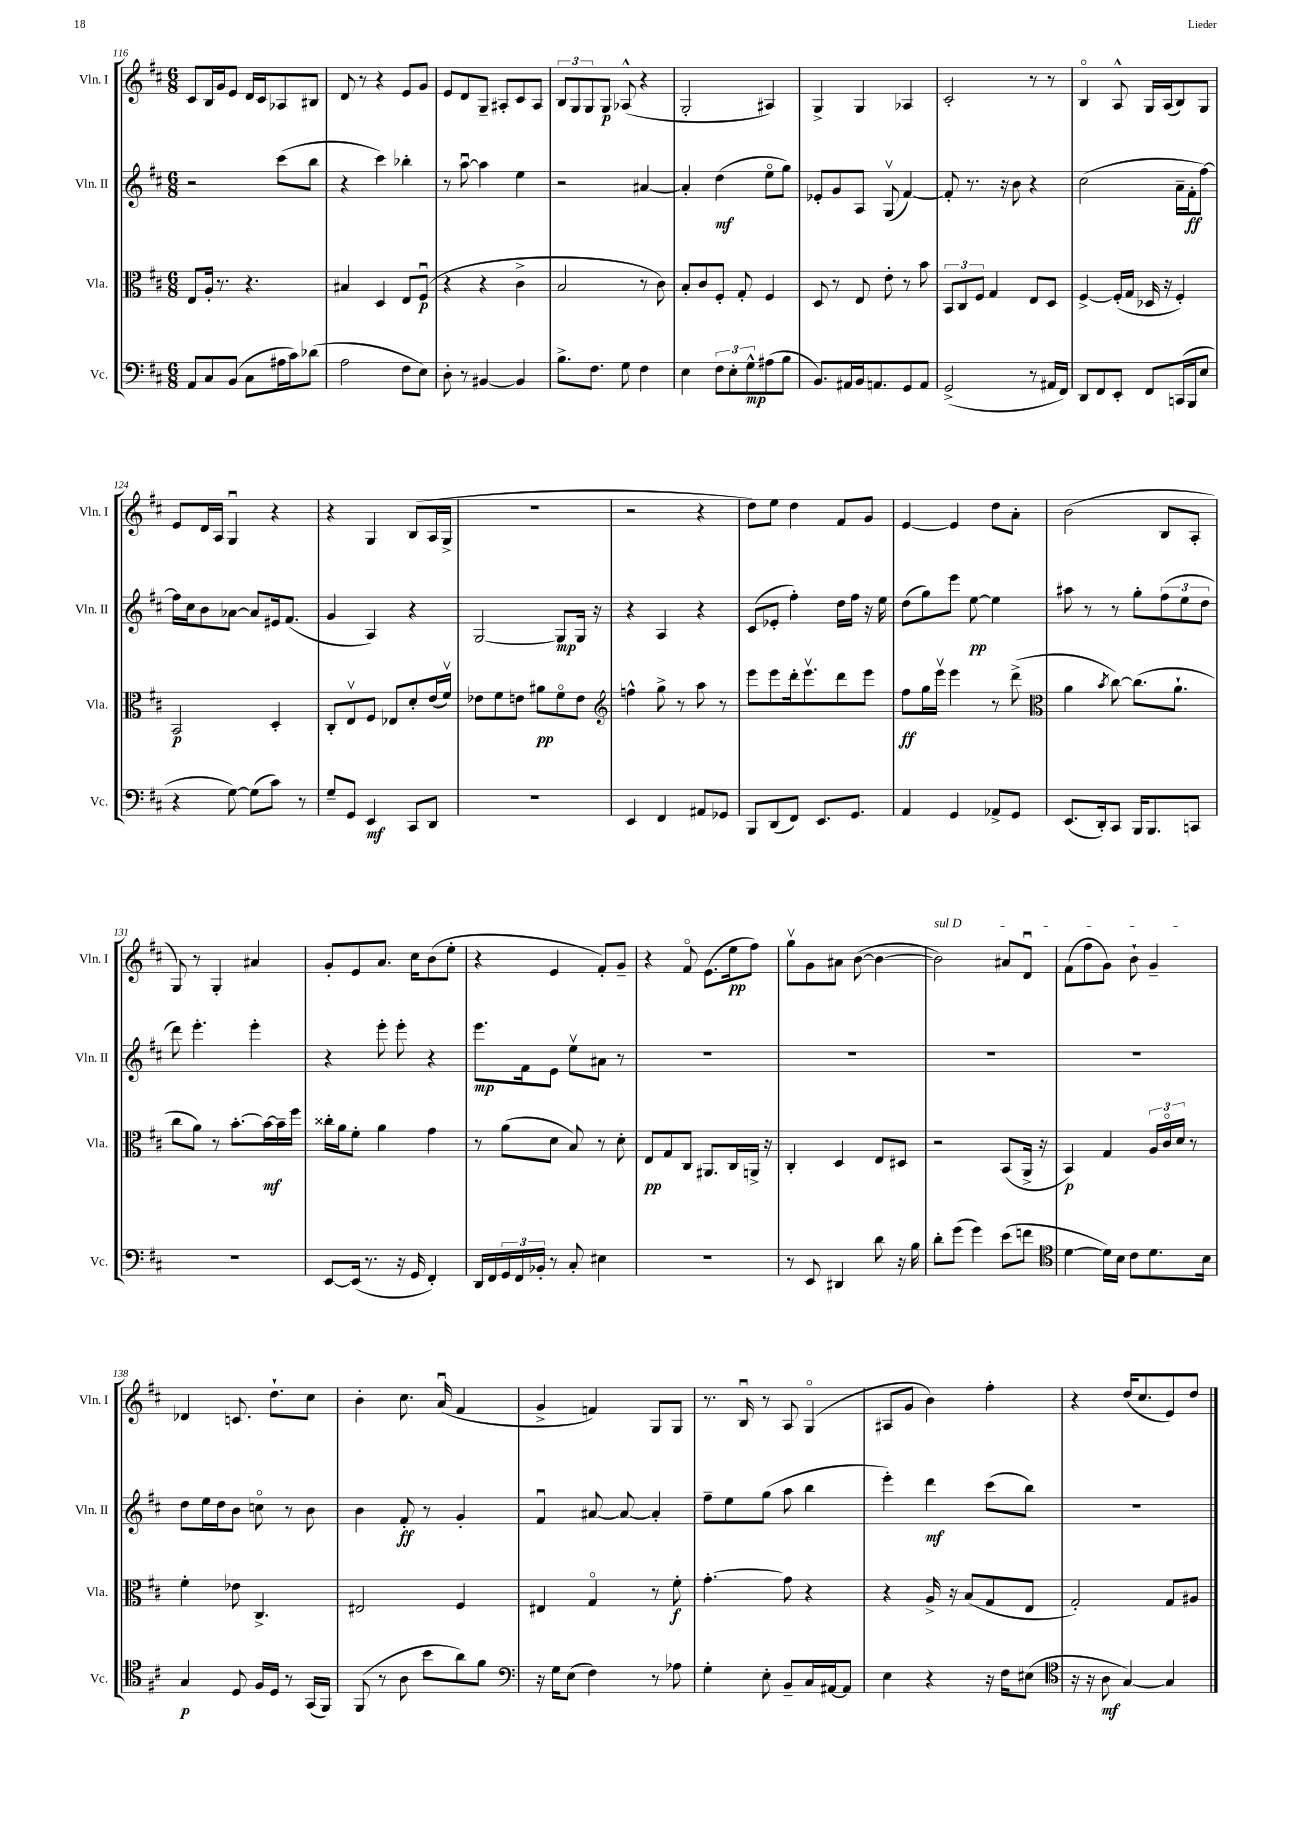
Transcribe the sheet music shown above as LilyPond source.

<<
\new StaffGroup <<
\new Staff = "s0" \with { instrumentName = "Vln. I" shortInstrumentName = "Vln. I" } {
    \clef treble \key d \major \numericTimeSignature \time 6/8
    cis'8 b16 g'16 e'8 d'16 cis'16 aes8 bis8 |
    d'8 r8 r4 e'8 g'8 |
    e'8 d'8 g8-- ais8-. cis'8 ais8 |
    \tuplet 3/2 { b8 g8 g8 } g8\p aes8-^( r4 |
    g2-. ais4) |
    g4-> g4 aes4 |
    cis'2-. r8 r8 |
    b4\flageolet a8-^ g16 a16( b8) g8 |
    e'8 d'16 a16 g4\downbow r4 |
    r4 g4 b8( a16 g16-> |
    R2. |
    r2 r4 |
    d''8) e''8 d''4 fis'8 g'8 |
    e'4~ e'4 d''8 a'8-. |
    b'2( b8 a8-. |
    g8) r8 g4-. ais'4 |
    g'8-. e'8 a'8. cis''16 b'8( e''8-. |
    r4 e'4 fis'8-.) g'8-- |
    r4 fis'8\flageolet e'8.( e''16\pp fis''8) |
    g''8\upbow g'8 ais'8 b'8~( b'4~ |
    \once \override TextSpanner.bound-details.left.text = \markup { \italic "sul D" } b'2\startTextSpan) ais'8 d'8\downbow |
    fis'8( fis''8 g'8) b'8-! g'4--\stopTextSpan |
    des'4 c'8. d''8.-! cis''8 |
    b'4-. cis''8. a'16\downbow( fis'4 |
    g'4-> f'4) g8 g8 |
    r8. b16\downbow r8 a8 g4\flageolet( |
    ais8 g'8 b'4) fis''4-. |
    r4 d''16( cis''8. e'8) d''8 \bar "|." |
}
\new Staff = "s1" \with { instrumentName = "Vln. II" shortInstrumentName = "Vln. II" } {
    \clef treble \key d \major \numericTimeSignature \time 6/8
    r2 cis'''8( b''8 |
    r4 cis'''4) bes''4-. |
    r8 a''8~\downbow a''4 e''4 |
    r2 ais'4~ |
    ais'4-. d''4\mf( e''8\flageolet g''8) |
    ees'8-. g'8 a8 g8\upbow( fis'4~) |
    fis'8-. r8. r16 b'8 r4 |
    cis''2( a'16-- fis'16-.\ff fis''8~) |
    fis''16 cis''16 b'8 aes'8~ aes'8 eis'16 fis'8.( |
    g'4 a4) r4 |
    g2~ g8\mp g16 r16 |
    r4 a4 r4 |
    cis'8( ees'8-. fis''4-.) d''16 fis''16 r16 e''16 |
    d''8( g''8) e'''8 e''8~\pp e''4 |
    ais''8 r8 r8 g''8-. \tuplet 3/2 { fis''8( e''8 d''8 } |
    d'''8) e'''4.-. e'''4-. |
    r4 e'''8-. e'''8-. r4 |
    e'''8.\mp fis'16 e'8 e''8\upbow ais'8 r8 |
    R2. |
    R2. |
    R2. |
    R2. |
    d''8 e''16 d''16 b'8 c''8\flageolet r8 b'8 |
    b'4 fis'8-.\ff r8 g'4-. |
    fis'4\downbow ais'8~ ais'8~ ais'4-. |
    fis''8-- e''8 g''8( a''8 b''4 |
    e'''4-.) d'''4\mf cis'''8( b''8) |
    R2. \bar "|." |
}
\new Staff = "s2" \with { instrumentName = "Vla." shortInstrumentName = "Vla." } {
    \clef alto \key d \major \numericTimeSignature \time 6/8
    e8 a16-. r8. r4. |
    bis4 d4 e8 fis8\downbow\p( |
    r4 r4 cis'4-> |
    b2 r8 cis'8) |
    b8-. cis'8 fis8-. g8-. fis4 |
    d8 r8 e8 e'8-. r8 b'8 |
    \tuplet 3/2 { b,8 cis8 fis8 } g4 e8 d8 |
    fis4~-> fis16-.( g16 des16 r16 fis4-.) |
    b,2\p d4-. |
    cis8-. e8\upbow fis8 ees8 d'8-. e'16( fis'16\upbow) |
    ees'8 fis'8 e'8 ais'8\pp fis'8\flageolet e'8 |
    \clef treble f''4-^ g''8-> r8 a''8 r8 |
    e'''8 e'''8 d'''16-. e'''8.\upbow d'''8 e'''8 |
    fis''8\ff g''16 e'''16\upbow e'''4 r8 d'''8->( |
    \clef alto a'4 \acciaccatura { b'8 } cis''8~) cis''8.( a'8.-! |
    cis''8 a'8) r8 b'8.~-. b'16~\mf b'16-- fis''16 |
    cisis''16-. a'16 fis'8-. a'4 g'4 |
    r8 a'8( d'8 b8) r8 d'8-. |
    e8\pp g8 cis8 ais,8. cis16 a,16-> r16 |
    cis4-. d4 e8 dis8 |
    r2 b,8( a,16-> r16 |
    b,4\p) g4 \tuplet 3/2 { a16 cis'16\flageolet d'16 } r8 |
    fis'4-. ees'8 cis4.-> |
    eis2 fis4 |
    eis4 g4\flageolet r8 fis'8-.\f |
    g'4.~-. g'8 r4 |
    r4 a16-> r16 b8( g8 e8 |
    g2-.) g8 ais8 \bar "|." |
}
\new Staff = "s3" \with { instrumentName = "Vc." shortInstrumentName = "Vc." } {
    \clef bass \key d \major \numericTimeSignature \time 6/8
    a,8 cis8 b,8( cis8 ais16 cis'16) des'8( |
    a2 fis8 e8) |
    d8-. r8 bis,4~ bis,4 |
    b8.-> fis8. g8 fis4 |
    e4 \tuplet 3/2 { fis8 e8-. g8-^\mp } ais8( b8 |
    b,8.) ais,16 b,16 a,8. g,8 a,8 |
    g,2->( r8 ais,16 fis,16) |
    d,8 fis,8 e,8-. fis,8 c,16( b,,16 e8 |
    r4 g8~) g8( cis'8) r8 |
    g8-- g,8 e,4\mf cis,8 d,8 |
    R2. |
    e,4 fis,4 ais,8 ges,8 |
    b,,8 d,8( fis,8) e,8. g,8. |
    a,4 g,4 aes,8-> g,8 |
    e,8.( d,16-.) cis,8 b,,16 b,,8. c,8 |
    R2. |
    e,8~ e,16( r8. r16 g,16 fis,4-.) |
    d,16 fis,16 \tuplet 3/2 { g,16 fis,16 bes,16-. } r8 cis8-. eis4 |
    R2. |
    r8 e,8 dis,4 d'8 r16 b16 |
    d'8-. g'8( g'4) e'8( f'8 |
    \clef tenor d'4~ d'16) b16 cis'8 d'8. b16 |
    g4\p d8 fis16 d16 r8 g,16( fis,16) |
    fis,8( r8 a8 b'8 a'8) fis'8 |
    \clef bass r16 g16 e8( fis4) r8 aes8 |
    g4-. e8-. b,8-- cis16 ais,16~ ais,8 |
    e4 r4 r16 fis16 eis8( |
    \clef tenor r16 r16 a8\mf g4~) g4 \bar "|." |
}
>>
>>
\layout { \context { \Score currentBarNumber = #116 } }
